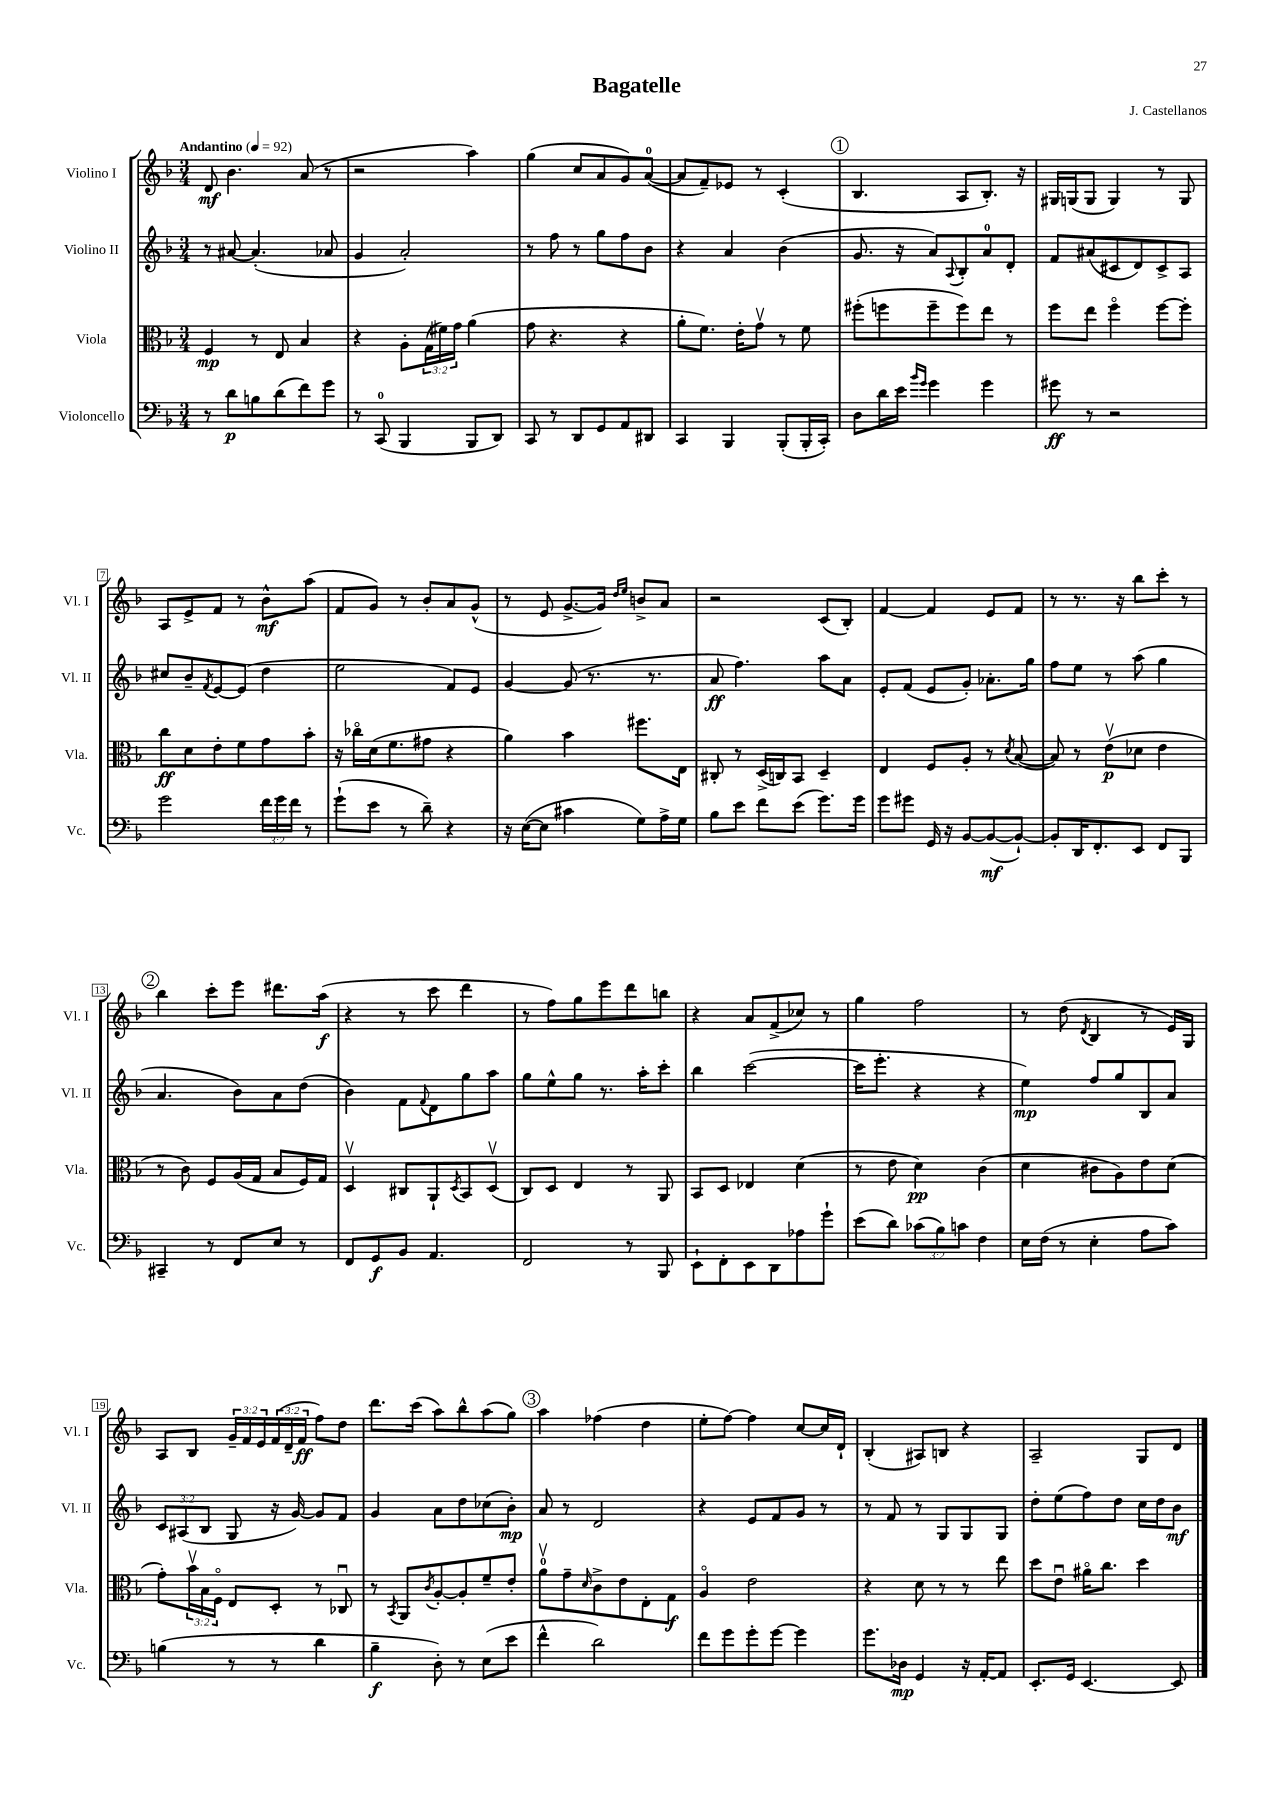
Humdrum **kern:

**kern	**kern	**kern	**kern
*staff4	*staff3	*staff2	*staff1
*clefF4	*clefC3	*clefG2	*clefG2
*k[b-]	*k[b-]	*k[b-]	*k[b-]
*M3/4	*M3/4	*M3/4	*M3/4
*MM92	*MM92	*MM92	*MM92
8r	4F/	8r	8d/
8d\L	.	[8a#/	4.b-\
8B\	8r	(4.a#'/]	.
(8d\	8E/	.	.
8f\)	4B-/	.	(8a/
8g\J	.	8a-/	8r
=	=	=	=
8r	4r	4g/	2r
(8CC/	.	.	.
4BBB-/	8A'\L	2a'/)	.
.	(24G\L	.	.
.	24f#\)	.	.
.	24g\JJ	.	.
8BBB-/L	(4a\	.	4aa\)
8DD/J)	.	.	.
=	=	=	=
8CC/	8g\	8r	(4gg\
8r	4.r	8ff\	.
8DD/L	.	8r	8cc/L
8GG/	.	8gg\L	8a/
8AA/	4r	8ff\	8g/)
8DD#/J	.	8b-\J	([8a/J
=	=	=	=
4CC/	8a'\L	4r	8a/]L
.	8.f\J)	.	8f~/)
4BBB-/	.	4a/	8e-/J
.	16e'\LK	.	.
.	8gv\J	.	8r
(8BBB-'/L	8r	(4b-\	(4c'/
16BBB-'/L	8f\	.	.
16CC'/JJ)	.	.	.
=	=	=	=
8D\L	(8ff#'\L	8.g/	4.B-/
16d\L	8ff\	.	.
16e\JJ	.	16r	.
16qqb-/LL	.	.	.
16qqg/JJ	.	.	.
4g\	8ff~\	8a/L)	.
.	.	8qqA/	.
.	8ff\)	8B-'/	8A/L
4g\	8ee\J	8a/	8.B-'/J)
.	8r	8d'/J	.
.	.	.	16r
=	=	=	=
8g#\	8ff\L	8f/L	16G#/LL
.	.	.	(16G/J
8r	8ee\J	(8a#/	8G/J
2r	4ffo\	8c#/	4G/)
.	.	8d/)	.
.	[8ff\L	8c#^/	8r
.	8ff'\]J	8A/J	8G/
=	=	=	=
2g\	8cc\L	8cc#/L	8A/L
.	8d\	8b-~/	8e^/
.	.	8qf/	.
.	8e'\	[8e/	8f/J
.	8f\	(8e/]J	8r
24f\LL	8g\	4dd\	8b-^^\L
24g\	.	.	.
24f\JJ	.	.	.
8r	8b-'\J	.	(8aa\J
=	=	=	=
(8g`\L	16r	2ee\	8f/L
.	16cc-o\LL	.	.
8e\J	(16d\J	.	8g/J)
.	8.f\	.	.
8r	.	.	8r
8d~\)	8g#\J	.	8b-'/L
4r	4r	8f/L)	8a/
.	.	8e/J	(8g^^/J
=	=	=	=
16r	4a\)	[4g/	8r
([16E\LK	.	.	.
8E\]J	.	.	8e/
4c#\	4b-\	(8g/]	[8.g^/L
.	.	8.r	.
.	.	.	16g/]Jk)
.	.	.	16qqdd/LL
.	.	.	16qqee/JJ
8G\L)	8.ff#\L	.	8b^/L
.	.	8.r	.
16A^\L	.	.	8a/J
16G\JJ	16E\Jk	.	.
=	=	=	=
8B-\L	8C#'/	8a/	2r
8e\J	8r	4.ff\)	.
8f\L	(16D^/LL	.	.
.	16C/J)	.	.
(8e\J	8BB-/J	.	.
8.g\L)	4D~/	8aa\L	(8c/L
.	.	8a\J	8B-'/J)
16g\Jk	.	.	.
=	=	=	=
8g\L	4E/	8e'/L	[4f/
8g#\J	.	(8f/J	.
16GG/	8F/L	8e/L	4f/]
16r	.	.	.
[8BB-/L	8A'/J	8g'/J)	.
(8BB-/_	8r	8.a-'\L	8e/L
.	8qd/	.	.
8BB-`/_J)	([8B-/	.	8f/J
.	.	16gg\Jk	.
=	=	=	=
8BB-'/]L	8B-/])	8ff\L	8r
16DD/K	8r	8ee\J	8.r
8.FF'/	.	.	.
.	(8ev\L	8r	.
.	.	.	16r
8EE/J	8d-\J	(8aa\	8bb-\L
8FF/L	4e\	4gg\	8ccc'\J
8BBB-/J	.	.	8r
=	=	=	=
4CC#~/	8r	4.a/	4bb-\
.	8c\)	.	.
8r	8F/L	.	8ccc'\L
8FF/L	(16A/L	8b-\L)	8eee\J
.	16G/JJ	.	.
8E/J	8B-/L	8a\	8.ddd#\L
8r	16F/L)	(8dd\J	.
.	16G/JJ	.	(16aa\Jk
=	=	=	=
8FF/L	4Dv/	4b-\)	4r
8GG/	.	.	.
8BB-/J	8C#/L	8f\L	8r
.	.	8qqf/	.
4.AA/	8AA`/	8d\	8ccc\
.	8qD/	.	.
.	8BB-/	8gg\	4ddd\
.	(8Dv/J	8aa\J	.
=	=	=	=
2FF/	8C/L)	8gg\L	8r
.	8D/J	8ee^^\	8ff\L)
.	4E/	8gg\J	8gg\
.	.	8.r	8eee\
8r	8r	.	8ddd\
.	.	16aa'\LK	.
8BBB-/	8AA/	8ccc'\J	8bb\J
=	=	=	=
8EE`\L	8BB-/L	4bb-\	4r
8FF'\	8D/J	.	.
8EE\	4E-/	([2ccc\	8a/L
8DD\	.	.	(8f^/
8A-\	(4d\	.	8cc-/J)
8g`\J	.	.	8r
=	=	=	=
(8e\L	8r	16ccc\]LK	4gg\
.	.	8.eee'\J	.
8d\J)	8e\	.	.
(12c-\L	4d\)	4r	2ff\
12B-\)	.	.	.
12c\J	.	.	.
4F\	(4c\	4r	.
=	=	=	=
16E\LL	4d\	4ee\)	8r
(16F\JJ	.	.	.
8r	.	.	(8dd\
.	.	.	8qd/
4E'\	8c#\L	8ff/L	4B-/
.	8A\)	8gg/	.
8A\L	8e\	8B-/	8r
8c\J)	(8d\J	8a/J	16e/LL)
.	.	.	16G/JJ
=	=	=	=
(4B\	8g'\L)	12c/L	8A/L
.	.	(12A#/	.
.	24b-v\L	.	8B-/J
.	24B-\	12B-/J	.
.	24Fo\JJ	.	.
8r	8E/L	8G/	24g~/LL
.	.	.	24f/
.	.	.	24e/
8r	8D'/J	16r	(24f/
.	.	.	24d~/
.	.	[16g/)	.
.	.	.	24f/JJ
4d\	8r	8g/]L	8ff\L)
.	8C-u/	8f/J	8dd\J
=	=	=	=
4B-~\	8r	4g/	8.ddd\L
.	8qBB-/	.	.
.	8AA/L	.	.
.	.	.	(16ccc\Jk
.	8qc/	.	.
8D'\)	[8A'/	8a\L	8aa\L)
8r	8A'/]	8dd\	8bb-^^\
(8E\L	8f~/	(8cc-\	(8aa\
8e\J	8e'/J	8b-'\J)	8gg\J)
=	=	=	=
4f^^\	8av\L	8a/	4aa\
.	8g~\	8r	.
.	16qqd/	.	.
2d\)	8c^\	2d/	(4ff-\
.	8e\	.	.
.	8E'\	.	4dd\
.	8G\J	.	.
=	=	=	=
8f\L	4Ao/	4r	8ee'\L
8g\	.	.	[8ff\J)
8g'\	2e\	8e/L	4ff\]
[8g\J	.	8f/	.
4g\]	.	8g/J	[8cc/L
.	.	8r	16cc/]L
.	.	.	16d`/JJ
=	=	=	=
8.g\L	4r	8r	(4B-'/
.	.	8f/	.
16D-\Jk	.	.	.
4GG/	8d\	8r	8A#/L)
.	8r	8G/L	8B/J
16r	8r	8G/	4r
[16AA'/LK	.	.	.
8AA/]J	8ee\	8G/J	.
=	=	=	=
8.EE'/L	8dd\L	8dd'\L	2A~/
.	8eu\J	(8ee\	.
16GG/Jk	.	.	.
[4.EE/	16a#o\LK	8ff\)	.
.	8.cc\J	.	.
.	.	8dd\J	.
.	4dd\	16cc\LL	8G/L
.	.	16dd\J	.
8EE/]	.	8b-\J	8d/J
==	==	==	==
*-	*-	*-	*-
